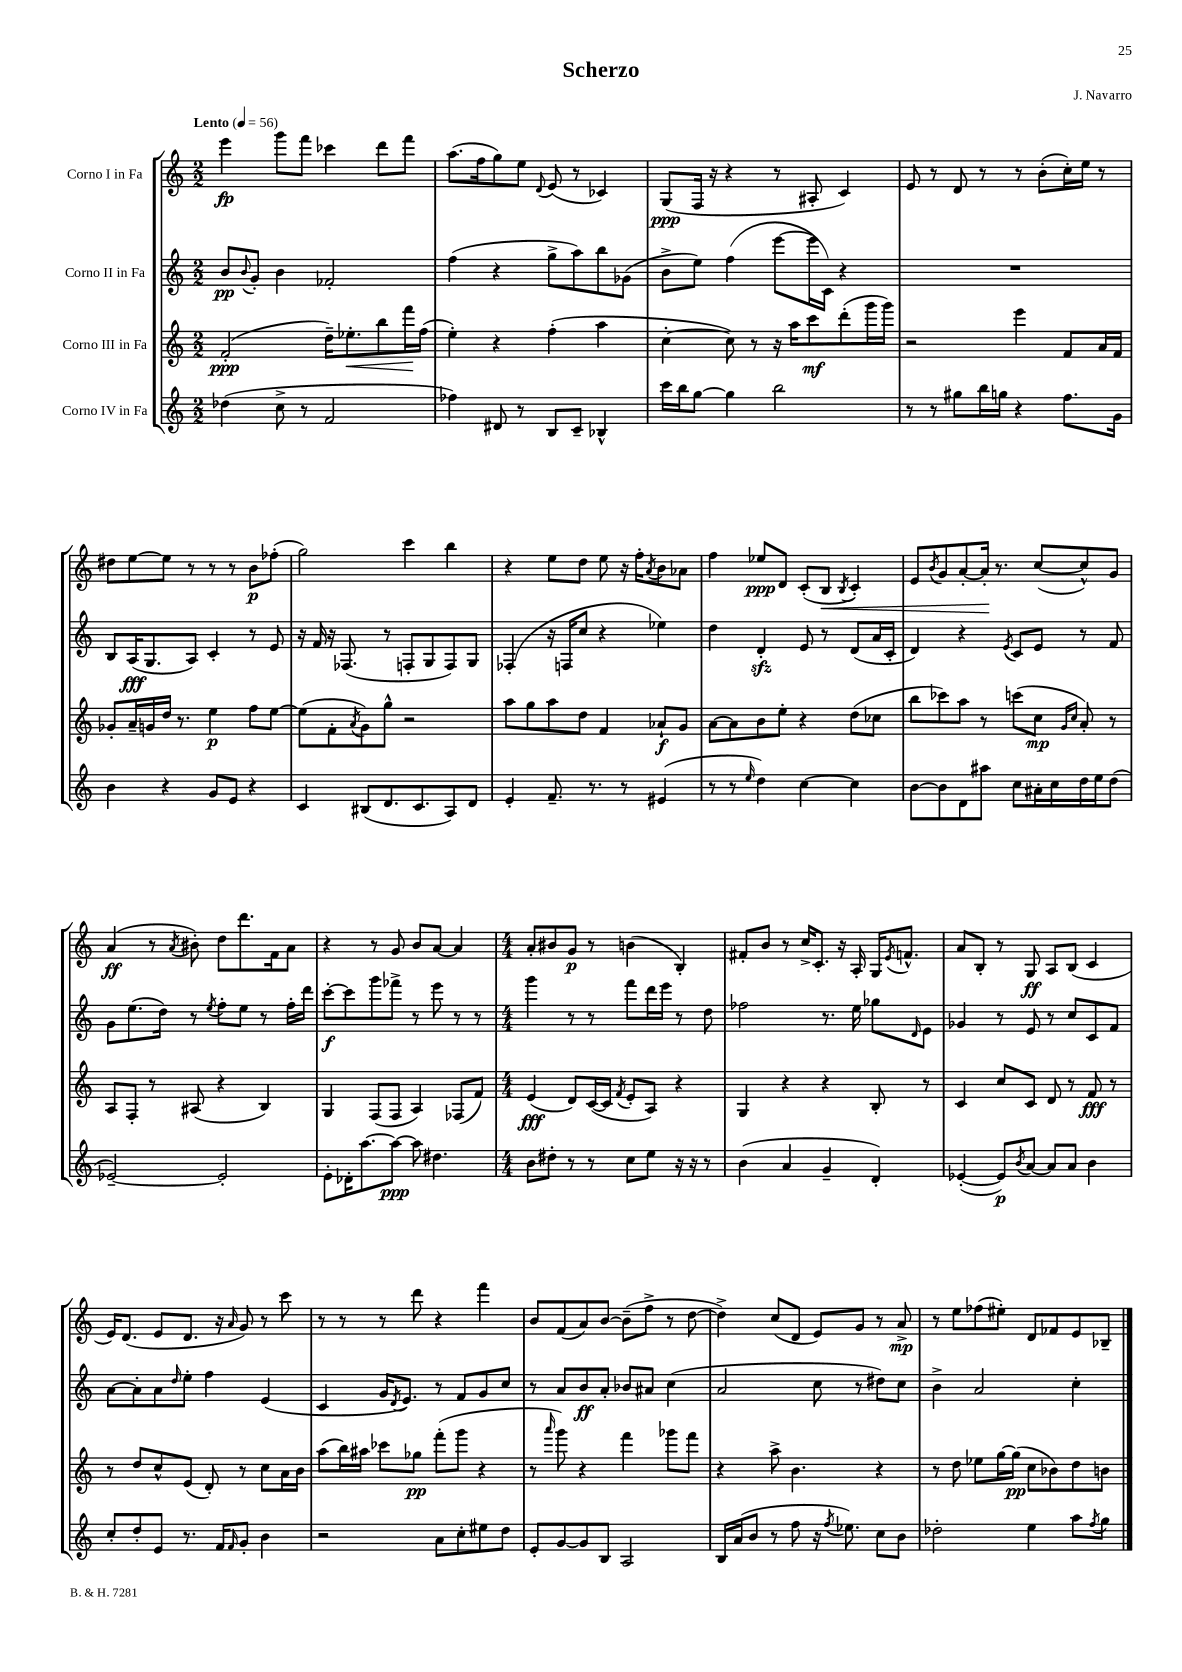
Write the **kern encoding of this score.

**kern	**kern	**kern	**kern
*staff4	*staff3	*staff2	*staff1
*clefG2	*clefG2	*clefG2	*clefG2
*k[]	*k[]	*k[]	*k[]
*M2/2	*M2/2	*M2/2	*M2/2
*MM56	*MM56	*MM56	*MM56
(4dd-	(2f'	8b	4eee
.	.	8qqb	.
.	.	8g'	.
8cc^	.	4b	8ggg
8r	.	.	8fff
2f	16dd~)	2f-'	4ccc-
.	8.ee-'	.	.
.	8bb	.	8ddd
.	16fff	.	8fff
.	(16ff	.	.
=	=	=	=
4ff-)	4ee')	(4ff	(8.aa
.	.	.	16ff
8d#	4r	4r	8gg)
8r	.	.	8ee
.	.	.	8qqd
8B	(4ff'	8gg^	(8e
8c~	.	8aa)	8r
4B-^^	4aa	8bb	4c-)
.	.	(8g-	.
=	=	=	=
16ccc	[4cc'	8b^	(8G
16bb	.	.	.
[8gg	.	8ee)	16F
.	.	.	16r
4gg]	8cc])	(4ff	4r
.	8r	.	.
2bb	16r	[8eee	8r
.	16aa	.	.
.	8ccc	16eee]	8A#'
.	.	16c)	.
.	(8ddd'	4r	4c)
.	16ggg	.	.
.	16ggg)	.	.
=	=	=	=
8r	2r	1r	8e
8r	.	.	8r
8gg#	.	.	8d
16bb	.	.	8r
16gg	.	.	.
4r	4eee	.	8r
.	.	.	(8b'
8.ff	8f	.	16cc')
.	.	.	16ee
.	16a	.	8r
16g	16f	.	.
=	=	=	=
4b	8g-'	8B	8dd#
.	16a~	(16A	[8ee
.	16g	8.G	.
4r	16dd	.	8ee]
.	8.r	.	.
.	.	8A)	8r
8g	4ee	4c'	8r
8e	.	.	8r
4r	8ff	8r	8b
.	[8ee	8e	(8ff-'
=	=	=	=
4c	(8ee]	16r	2gg)
.	.	16f	.
.	8f'	16r	.
.	.	(8.F-	.
.	8qa	.	.
(8B#	8g)	.	.
8.d	8gg^^	8r	.
.	2r	8F'	4ccc
8.c	.	.	.
.	.	8G	.
8A)	.	8F)	4bb
8d	.	8G	.
=	=	=	=
4e'	8aa	(4F-'	4r
.	8gg	.	.
8.f~	8aa	16r	8ee
.	.	16F	.
.	8dd	8cc	8dd
8.r	.	.	.
.	4f	4r	8ee
8r	.	.	16r
.	.	.	16ff'
.	.	.	8qa
(4e#	8a-`	4ee-)	8b
.	8g	.	8a-
=	=	=	=
8r	[8a	4dd	4ff
8r	8a]	.	.
16qqee	.	.	.
4dd)	8b	4d'	8ee-
.	8ee'	.	8d
[4cc	4r	8e	(8c'
.	.	8r	8B
.	.	.	8qB
4cc]	(8dd	(8d	4c')
.	8cc-	16a	.
.	.	16c'	.
=	=	=	=
[8b	8bb	4d)	8e
.	.	.	8qb
8b]	8ccc-)	.	8g
8d	8aa	4r	[8a'
8aa#	8r	.	16a']
.	.	.	8.r
.	.	8qe	.
8cc	(8ccc	8c	.
16a#'	8cc	8e	([8cc
16cc	.	.	.
.	16qqg	.	.
.	16qqcc	.	.
16dd	8a')	8r	8cc^^])
16ee	.	.	.
(8dd	8r	8f	8g
=	=	=	=
[2e-~)	8A	8g	(4a
.	8F'	(8.ee	.
.	8r	.	8r
.	.	16dd)	.
.	.	.	8qa
.	(8A#	8r	8b#')
.	.	8qee	.
2e-']	4r	8ff'	8dd
.	.	8ee	8.ddd
.	4B)	8r	.
.	.	.	16f
.	.	16ff'	8a
.	.	16ddd	.
=	=	=	=
8e'	4G	[8ccc'	4r
16d-'	.	8ccc]	.
[8.aa	.	.	.
.	(8F	8ggg	8r
8aa_	8F	8fff-^	8g
8aa]	4A)	8r	8b
4.dd#	.	8eee	[8a
.	(8F-	8r	4a]
.	8f)	8r	.
=	=	=	=
*M4/4	*M4/4	*M4/4	*M4/4
8b	(4e	4ggg	8a'
8dd#'	.	.	8b#
8r	8d)	8r	8g
8r	([16c	8r	8r
.	16c]	.	.
.	8qf	.	.
8cc	8e'	8fff	(4b
8ee	8A)	16ddd	.
.	.	16eee	.
16r	4r	8r	4B')
16r	.	.	.
8r	.	8dd	.
=	=	=	=
(4b	4G	2ff-	8f#'
.	.	.	8b
4a	4r	.	8r
.	.	.	16cc^
.	.	.	8.c'
4g~	4r	8.r	.
.	.	.	16r
.	.	16ee	16A'
4d')	8B'	8gg-	16G
.	.	.	8qe
.	.	.	8.f^^
.	.	16qqd	.
.	8r	8e	.
=	=	=	=
([4e-'	4c	4g-	8a
.	.	.	8B'
8e-])	8cc	8r	8r
8qb	.	.	.
[8a	8c	8e	8G
8a]	8d	8r	8A
8a	8r	8cc	(8B
4b	8f	8c	4c
.	8r	8f	.
=	=	=	=
8cc'	8r	[8a	16e)
.	.	.	(8.d
8dd'	8dd	8a']	.
8e	8cc^^	8a	8e
.	.	16qqdd	.
8.r	(8e	8ee'	8.d
.	8d')	4ff	.
16f	.	.	16r
16qqf	.	.	16qqa
8g'	8r	.	8g)
4b	8cc	(4e	8r
.	16a	.	8ccc
.	16b	.	.
=	=	=	=
2r	(8aa	4c	8r
.	16bb)	.	8r
.	16aa#	.	.
.	8ccc-	16g	8r
.	.	8qd	.
.	.	8.e)	.
.	8gg-	.	8ddd
8a	(8fff'	8r	4r
8cc'	8ggg	8f	.
8ee#	4r	8g	4fff
8dd	.	8cc	.
=	=	=	=
8e'	8r	8r	8b
.	16qqaaa	.	.
[8g	8ggg)	8a	(8f
8g]	4r	8b	8a)
8B	.	8a'	[8b
2A	4fff	8b-	(8b~]
.	.	8a#	8ff^
.	8ggg-	(4cc	8r
.	8fff	.	[8dd
=	=	=	=
16B	4r	2a	4dd^])
(16a	.	.	.
8b	.	.	.
8r	8aa^	.	(8cc
8ff	4.b	.	8d
16r	.	8cc	8e)
8qff	.	.	.
8.ee-)	.	.	.
.	.	8r	8g
8cc	4r	8dd#)	8r
8b	.	8cc	8a^
=	=	=	=
2dd-'	8r	4b^	8r
.	8dd	.	8ee
.	8ee-	2a	(8ff-
.	[16gg	.	8ee#')
.	(16gg]	.	.
4ee	8cc	.	8d
.	8b-)	.	8f-
8aa	8dd	4cc'	8e
8qff	.	.	.
8gg	8b	.	8B-~
==	==	==	==
*-	*-	*-	*-
